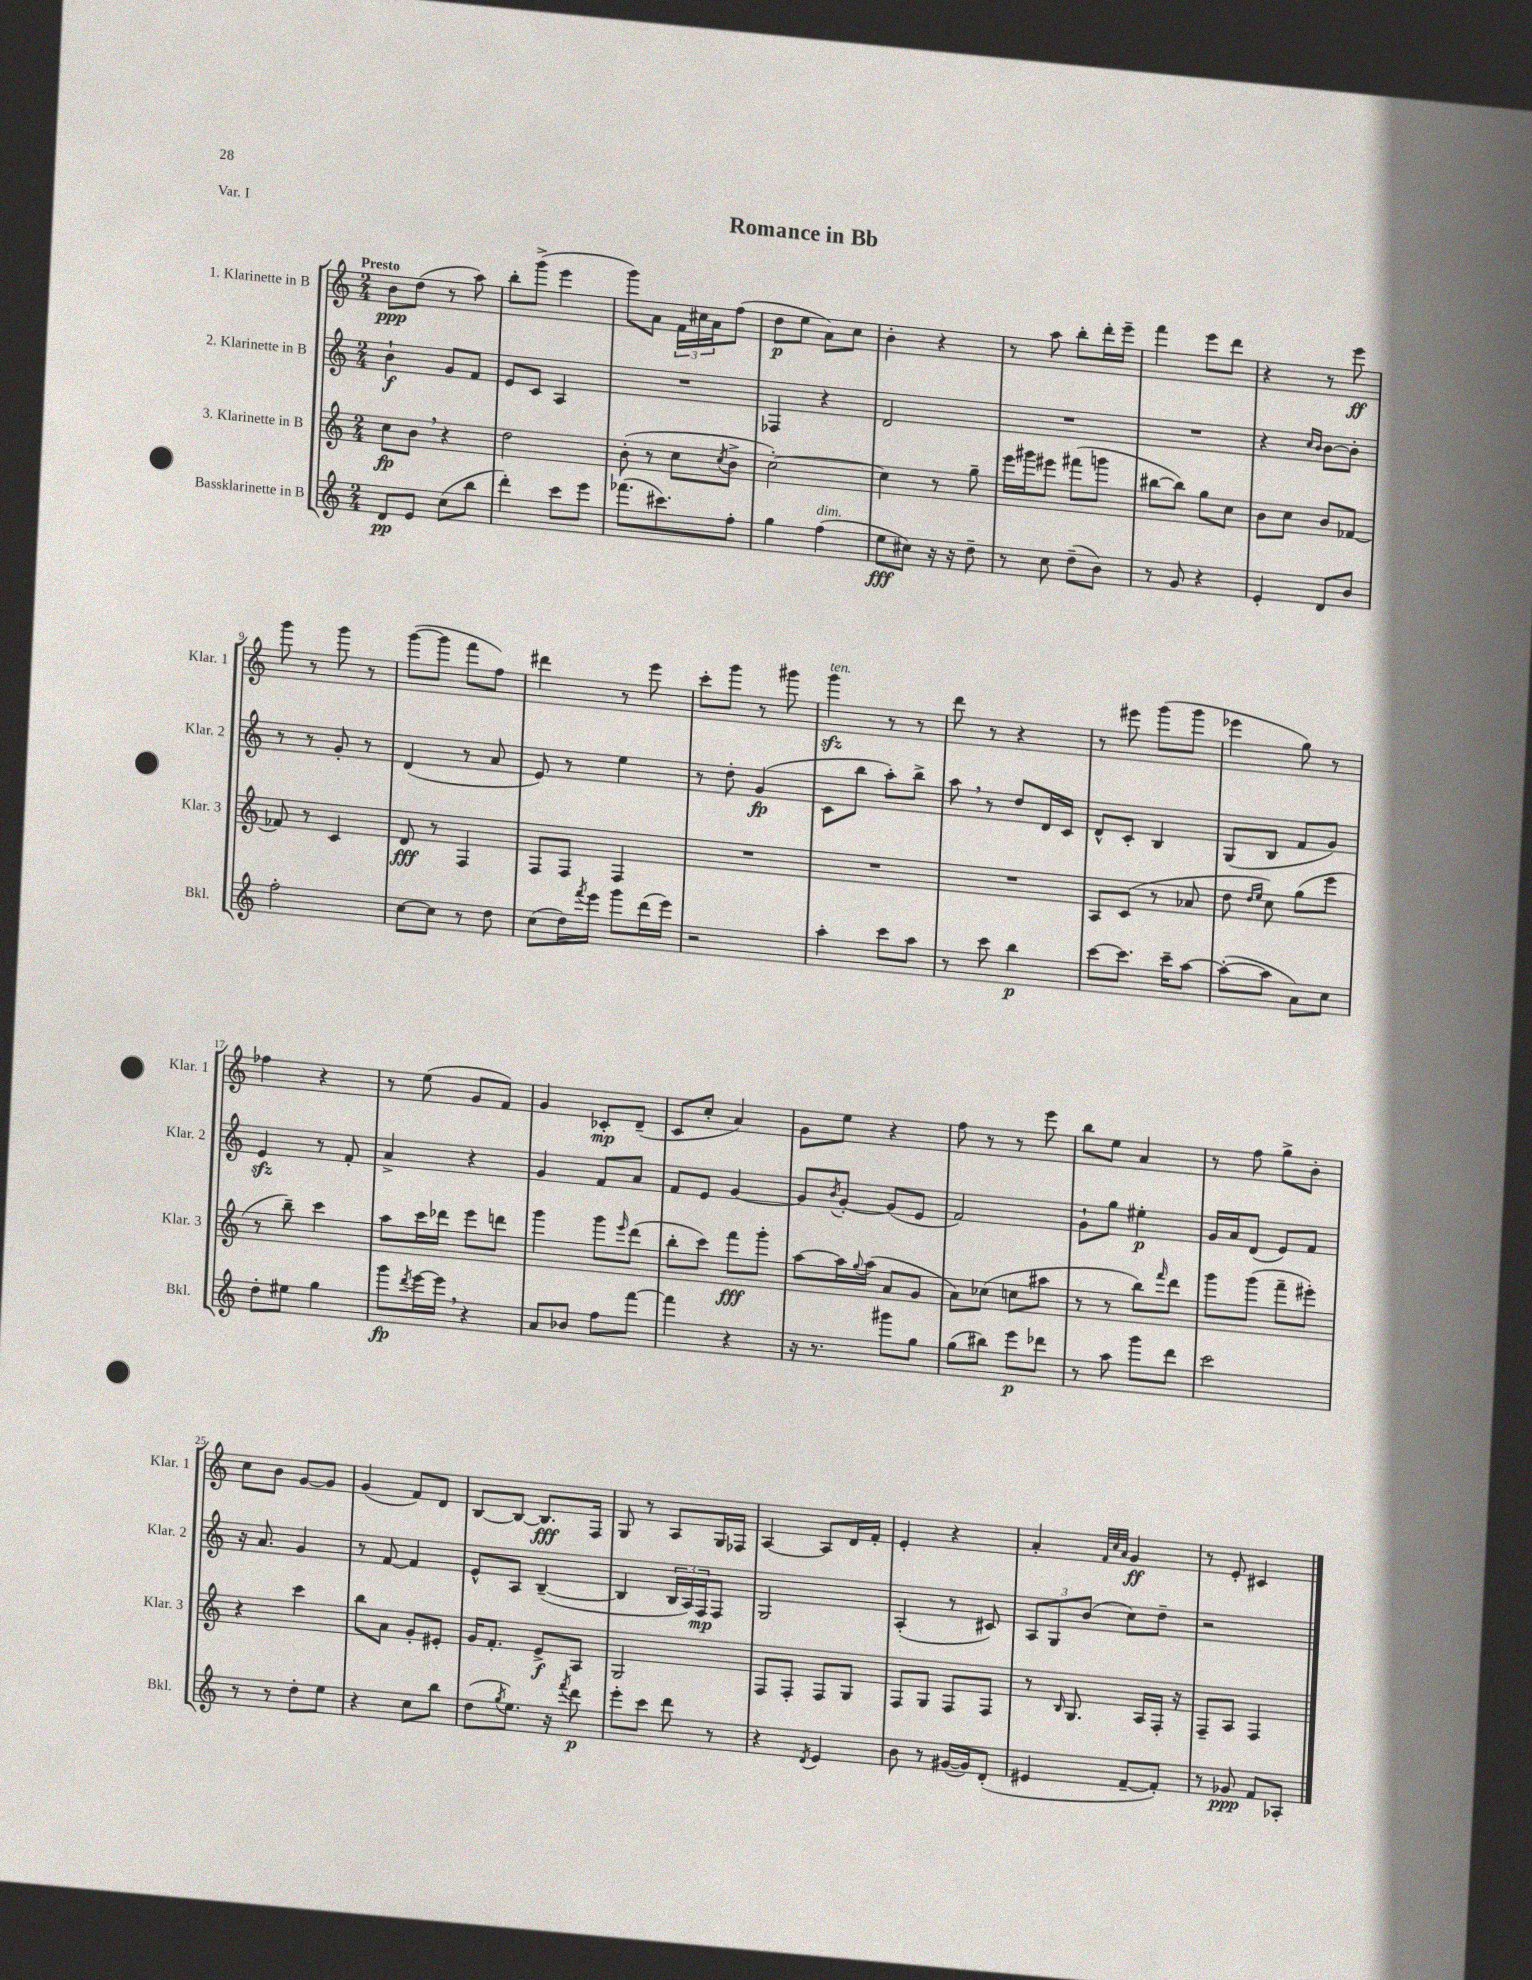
\header { title = "Romance in Bb" piece = "Var. I" }
<<
\new StaffGroup <<
\new Staff = "s0" \with { instrumentName = "1. Klarinette in B" shortInstrumentName = "Klar. 1" } {
    \clef treble \key c \major \numericTimeSignature \time 2/4 \tempo "Presto"
    b'8\ppp d''8( r8 a''8) |
    b''8-. g'''8->( e'''4 |
    g'''8) a'8 \tuplet 3/2 { f'16 cis''16 a'16 } f''8( |
    d''8\p e''8 a'8) c''8 |
    b'4-. r4 |
    r8 a''8 b''8-. d'''16-. e'''16-- |
    f'''4 e'''8 d'''8 |
    r4 r8 e'''8\ff |
    g'''8 r8 g'''8 r8 |
    g'''8~( g'''8 f'''8 f''8) |
    dis'''4 r8 e'''8 |
    c'''8-. g'''8 r8 gis'''8 |
    g'''4\sfz^\markup { \italic "ten." } r8 r8 |
    d'''8 r8 r4 |
    r8 eis'''8 g'''8( g'''8 |
    ees'''4 g''8) r8 |
    fes''4 r4 |
    r8 e''8( g'8 f'8) |
    g'4 ces'8-.\mp d'8--( |
    c'8 c''8-. a'4) |
    g'8 e''8 r4 |
    f''8 r8 r8 e'''8 |
    b''8 e''8 a'4 |
    r8 f''8 g''8-> b'8-. |
    c''8 b'8 g'8~ g'8 |
    g'4( f'8) d'8 |
    b8~ b8~ b8.\fff f16 |
    g8 r8 a8 g16 fes16 |
    a4~ a8 d'16 f'16-. |
    e'4-. r4 |
    a'4-. \grace { f'32 c''32 a'32 } g'4\ff |
    r8 e'8-. cis'4 \bar "|." |
}
\new Staff = "s1" \with { instrumentName = "2. Klarinette in B" shortInstrumentName = "Klar. 2" } {
    \clef treble \key c \major \numericTimeSignature \time 2/4
    b'4-!\f g'8 f'8 |
    e'8 c'8 a4 |
    R2 |
    fes4 r4 |
    d'2 |
    R2 |
    R2 |
    r4 \grace { c''16 b'16 } b'8~ b'8-. |
    r8 r8 g'8-. r8 |
    d'4( r8 a'8 |
    e'8) r8 e''4 |
    r8 d''8-. g'4\fp( |
    c'8 b''8 a''8-.) b''8-> |
    a''8 \breathe r8 d''8 d'16 c'16 |
    d'8-^ c'8-. b4 |
    g8( b8 f'8 g'8) |
    e'4\sfz r8 f'8-. |
    a'4-> r4 |
    g'4 f'8 a'8 |
    f'8 e'8 g'4~ |
    g'8 \acciaccatura { b'8 } g'8~-. g'8( e'8 |
    f'2) |
    g'8-! g''8 eis''4-.\p |
    g'16 a'16 d'8( e'8) f'8 |
    r16 a'8. g'4 |
    r8 f'8~ f'4 |
    e'8-^ a8 b4~--( |
    b4 \tuplet 3/2 { b16 a16) f16\mp } f8 |
    g2 |
    a4-.( r8 cis'8) |
    \tuplet 3/2 { a8 g8 b'8( } c''8) d''8-- |
    r2 \bar "|." |
}
\new Staff = "s2" \with { instrumentName = "3. Klarinette in B" shortInstrumentName = "Klar. 3" } {
    \clef treble \key c \major \numericTimeSignature \time 2/4
    c''8\fp b'8 \breathe r4 |
    d''2 |
    b'8-.( r8 c''8 \acciaccatura { c''8 } b'8-> |
    c''2~-.) |
    c''4 r8 g''8-- |
    e'''16 gis'''16 eis'''8 fis'''8( g'''8 |
    bis''8~ bis''8) g''8 c''8 |
    b'8 c''8 b'8 fes'8~ |
    fes'8 r8 c'4 |
    d'8\fff r8 f4 |
    f8 f8 f4 |
    R2 |
    R2 |
    R2 |
    a8 c'8( r8 aes'8 |
    d''8 \grace { d''16 e''16 } c''8) g''8( e'''8 |
    r8 b''8--) c'''4 |
    a''8 c'''16 des'''16 e'''8 d'''8 |
    g'''4 g'''8 \grace { e'''16 } d'''8( |
    b''8-. c'''8) f'''8\fff g'''8-. |
    a''8~ a''16 \appoggiatura { g''8 } a''16( a'8 g'8 |
    a'8) ces''8( c''8 ais''8 |
    r8 r8 b''8) \grace { f'''16 } d'''8 |
    g'''8 g'''8( f'''8-- eis'''8-.) |
    r4 c'''4 |
    b''8 a'8 g'8-. eis'8-. |
    g'16 f'8.-. e'8->\f a8 |
    g2 |
    f8 f8-. f8 g8 |
    f8 g8 f8 f8 |
    r8 \grace { b16 } g8. a16 f16-. r16 |
    f8-- a8 f4 \bar "|." |
}
\new Staff = "s3" \with { instrumentName = "Bassklarinette in B" shortInstrumentName = "Bkl." } {
    \clef treble \key c \major \numericTimeSignature \time 2/4
    d'8\pp e'8 c''8( b''8 |
    d'''4-.) c'''8 e'''8 |
    fes'''8.( cis'''8.) f''8-. |
    g''4 f''4^\markup { \italic "dim." }( |
    e''8\fff cis''8) r16 r16 d''8-- |
    r8 c''8 d''8--( b'8) |
    r8 g'8 r4 |
    e'4-. d'8 b'8 |
    f''2-. |
    c''8~ c''8 r8 d''8 |
    c''8( d''16) \acciaccatura { f'''8 } e'''16 g'''8 d'''16( e'''16) |
    r2 |
    a''4-. c'''8 a''8 |
    r8 c'''8 b''4\p |
    c'''8~ c'''8. c'''16-- a''8~ |
    a''8~-.( a''8 a'8) c''8 |
    d''8-. eis''8 g''4 |
    g'''8\fp \acciaccatura { d'''8 } e'''16~ e'''16 \breathe r4 |
    a'8 bes'8 f''8 f'''8~ |
    f'''4 r4 |
    r16 r8. gis'''8 g''8 |
    g''8( bis''8) e'''8\p des'''8 |
    r8 a''8 g'''8 d'''8 |
    c'''2 |
    r8 r8 d''8-. e''8 |
    r4 c''8 b''8 |
    d''8( \acciaccatura { g''8 } e''8.) r16 \acciaccatura { f'''8 } d'''8\p |
    e'''8-. c'''8 d'''8 r8 |
    r4 \acciaccatura { d'8 } e'4 |
    b'8 r8 gis'16~( gis'16) d'8-.( |
    eis'4 f'8~-- f'8-.) |
    r8 ges'8\ppp f'8 aes8-. \bar "|." |
}
>>
>>
